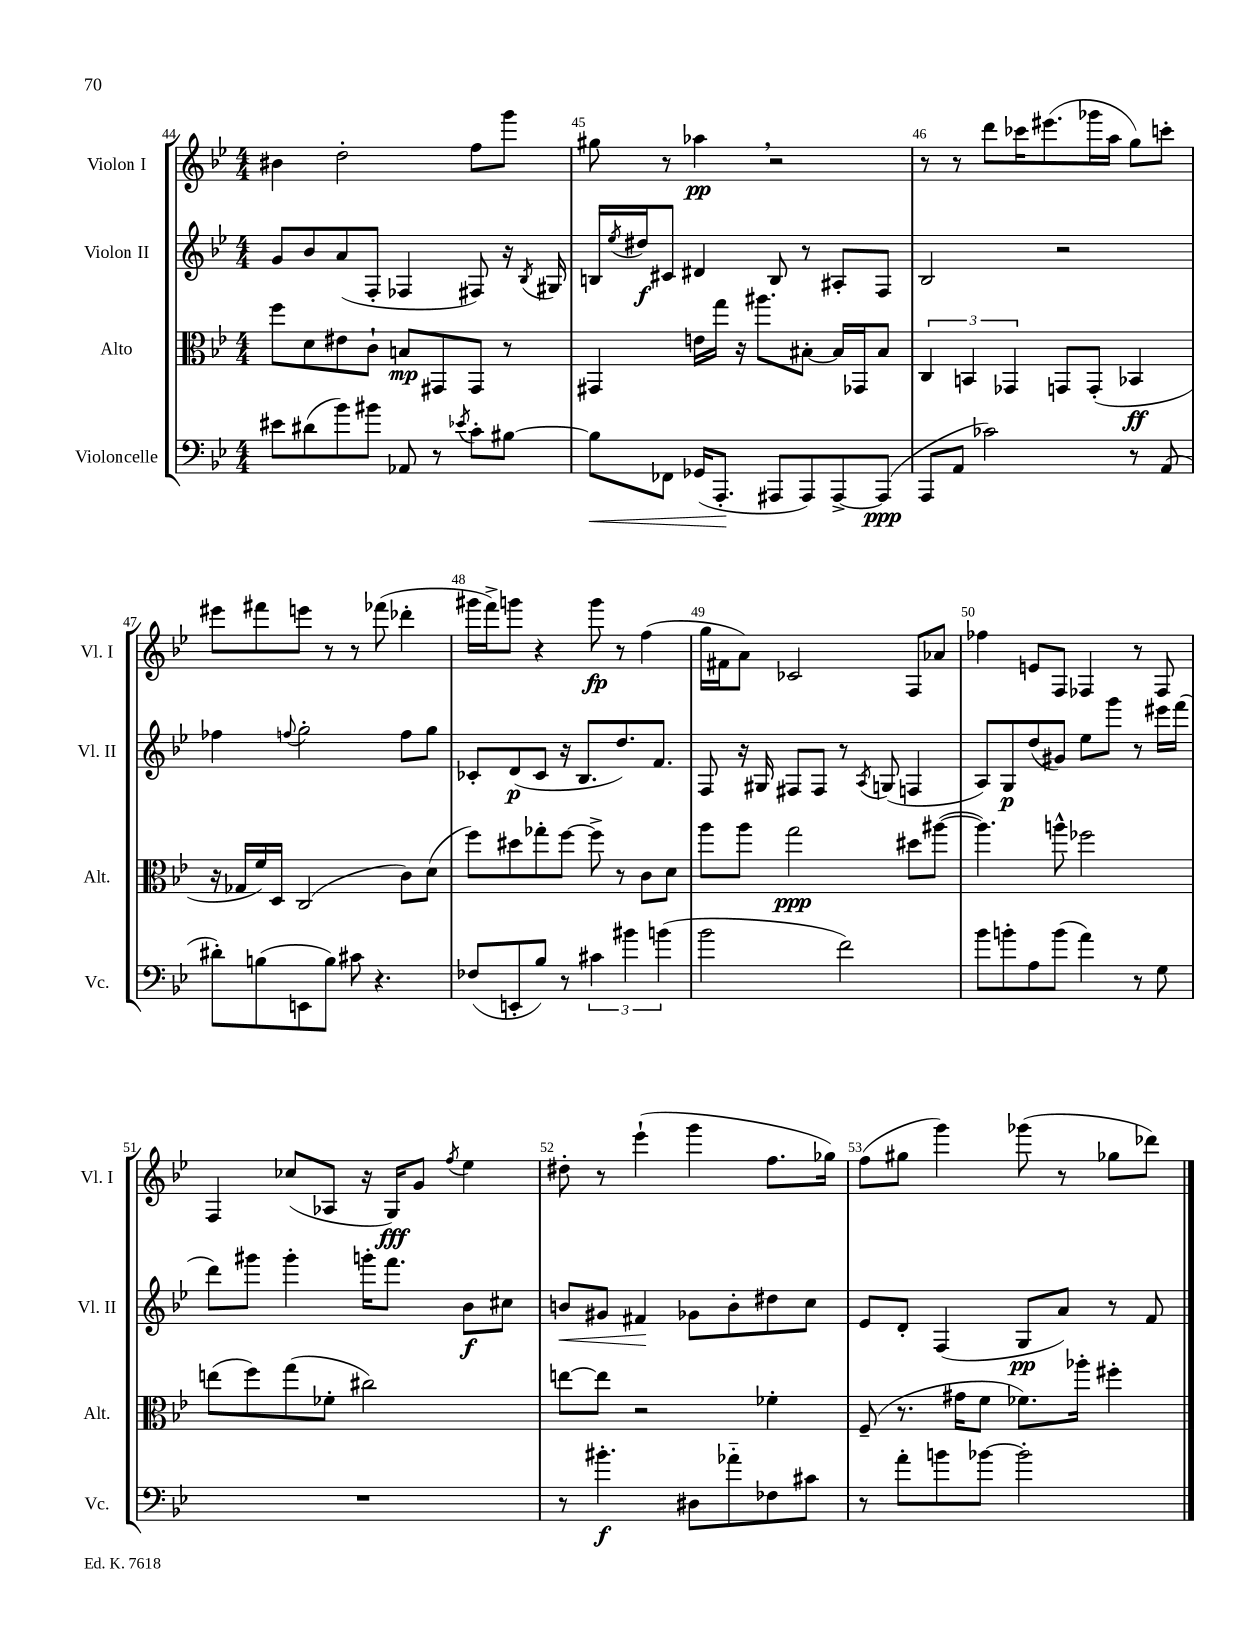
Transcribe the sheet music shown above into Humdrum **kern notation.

**kern	**dynam	**kern	**dynam	**kern	**dynam	**kern	**dynam
*part4	*part4	*part3	*part3	*part2	*part2	*part1	*part1
*staff4	*staff4	*staff3	*staff3	*staff2	*staff2	*staff1	*staff1
*I"Violoncelle	*	*I"Alto	*	*I"Violon II	*	*I"Violon I	*
*I'Vc.	*	*I'Alt.	*	*I'Vl. II	*	*I'Vl. I	*
*clefF4	*	*clefC3	*	*clefG2	*	*clefG2	*
*k[b-e-]	*	*k[b-e-]	*	*k[b-e-]	*	*k[b-e-]	*
*M4/4	*	*M4/4	*	*M4/4	*	*M4/4	*
=44	=44	=44	=44	=44	=44	=44	=44
8e#X\L	.	8ff\L	.	8g/L	.	4b#X\	.
(8d#X\	.	8d\	.	8b-/	.	.	.
8b-\)	.	8e#X\	.	(8a/	.	2dd'\	.
8b#X\J	.	8c`\J	.	8F'/J	.	.	.
8AA-X/	.	8Bn/L	mp	4F-X/	.	.	.
8r	.	8GG#X/	.	.	.	.	.
8qe-X/	.	.	.	.	.	.	.
8c'\L	.	8GG#/J	.	8F#X/)	.	8ff\L	.
[8B#X\J	.	8r	.	16r	.	8ggg\J	.
.	.	.	.	8qB-/	.	.	.
.	.	.	.	16G#X/	.	.	.
=45	=45	=45	=45	=45	=45	=45	=45
!	!LO:HP:b	!	!	!	!	!	!
8B#\L]	<	4GG#X/	.	16Bn/LL	.	8gg#X\	.
.	.	.	.	8qee-/	.	.	.
.	.	.	.	16dd#X/J	f	.	.
8FF-X\J	.	.	.	8c#X/J	.	8r	.
(16GG-X/KL	.	16en\LL	.	4d#X/	.	4aa-X,\	pp
8.AAA'/J	.	16gg\JJ	.	.	.	.	.
.	.	16r	.	.	.	.	.
.	.	8.aa#X\L	.	.	.	.	.
8AAA#X/L	[	.	.	8B/	.	2r	.
8AAA#/)	.	[8B#X'\J	.	8r	.	.	.
[8AAA#^/	.	16B#/LL]	.	8A#X'/L	.	.	.
.	.	16GG-X/J	.	.	.	.	.
(8AAA#/J]	ppp	8B#/J	.	8F/J	.	.	.
=46	=46	=46	=46	=46	=46	=46	=46
8AAA/L	.	6C/	.	2B-/	.	8r	.
8AA/J	.	.	.	.	.	8r	.
.	.	6BBn/	.	.	.	.	.
2c-X\)	.	.	.	.	.	8ddd\L	.
.	.	6GG-X/	.	.	.	.	.
.	.	.	.	.	.	16ccc-X\K	.
.	.	.	.	.	.	(8.eee#X\	.
.	.	8GGn/L	.	2r	.	.	.
.	.	(8GG'/J	.	.	.	16ggg-X\L	.
.	.	.	.	.	.	16aa\JJ	.
8r	.	4BB-X/	ff	.	.	8gg\L)	.
(8AA/	.	.	.	.	.	8cccn'\J	.
!!LO:LB:g=z
=47	=47	=47	=47	=47	=47	=47	=47
8d#X'\L)	.	16r	.	4ff-X\	.	8eee#X\L	.
.	.	16G-X/LL	.	.	.	.	.
(8Bn\	.	16f/)	.	.	.	8fff#X\	.
.	.	16D/JJ	.	.	.	.	.
.	.	.	.	8qqffn/	.	.	.
8EEn\	.	(2C/	.	2gg'\	.	8eeen\J	.
8B\J)	.	.	.	.	.	8r	.
8c#X\	.	.	.	.	.	8r	.
4.r	.	.	.	.	.	(8fff-X\	.
.	.	8c\L)	.	8ff\L	.	4ddd-X'\	.
.	.	(8d\J	.	8gg\J	.	.	.
=48	=48	=48	=48	=48	=48	=48	=48
(8F-X/L	.	8ff\L)	.	8c-X'/L	.	16ggg#X\LL	.
.	.	.	.	.	.	16fff^\J)	.
8EEn'/	.	8dd#X\	.	(8d/	p	8gggn\J	.
8B-/J)	.	8gg-X'\	.	8c-/J	.	4r	.
8r	.	[8ff\J	.	16r	.	.	.
.	.	.	.	8.B-/L	.	.	.
6c#X\	.	8ff^\]	.	.	.	8ggg\	fp
.	.	8r	.	8.dd/)	.	8r	.
6b#X\	.	.	.	.	.	.	.
.	.	8c\L	.	.	.	(4ff\	.
.	.	.	.	8.f/J	.	.	.
(6bn\	.	.	.	.	.	.	.
.	.	8d\J	.	.	.	.	.
=49	=49	=49	=49	=49	=49	=49	=49
2b-\	.	8aa\L	.	8F/	.	16gg\LL	.
.	.	.	.	.	.	16f#X\J	.
.	.	8aa\J	.	16r	.	8a\J)	.
.	.	.	.	16G#X/	.	.	.
.	.	2gg\	ppp	8F#X/L	.	2c-X/	.
.	.	.	.	8F#/J	.	.	.
2f\)	.	.	.	8r	.	.	.
.	.	.	.	8qA/	.	.	.
.	.	.	.	(8Gn/	.	.	.
.	.	8dd#X\L	.	4Fn/	.	8F/L	.
.	.	([8aa#X\J	.	.	.	8a-X/J	.
=50	=50	=50	=50	=50	=50	=50	=50
8b-\L	.	4.aa#\])	.	8A/L)	.	4ff-X\	.
8bn'\	.	.	.	8G/	p	.	.
8A\	.	.	.	(8dd/	.	8en/L	.
(8b\J	.	8aan^^\	.	8g#X/J)	.	8F/J	.
4a\)	.	2ff-X\	.	8ee-\L	.	4F-X/	.
.	.	.	.	8ggg\J	.	.	.
8r	.	.	.	8r	.	8r	.
8G\	.	.	.	16eee#X\LL	.	8F-/	.
.	.	.	.	(16fff\JJ	.	.	.
!!LO:LB:g=z
=51	=51	=51	=51	=51	=51	=51	=51
1r	.	(8een\L	.	8ddd\L)	.	4F/	.
.	.	8ff\)	.	8ggg#X\J	.	.	.
.	.	(8gg\	.	4ggg#'\	.	(8cc-X/L	.
.	.	8f-X'\J	.	.	.	8A-X/J	.
.	.	2cc#X\)	.	16gggn'\KL	.	16r	.
.	.	.	.	8.fff\J	.	16G/KL)	fff
.	.	.	.	.	.	8g/J	.
.	.	.	.	.	.	8qff/	.
.	.	.	.	8b-\L	f	4ee-\	.
.	.	.	.	8cc#X\J	.	.	.
=52	=52	=52	=52	=52	=52	=52	=52
!	!	!	!	!	!LO:HP:b	!	!
8r	.	[8een\L	.	8bn/L	<	8dd#X'\	.
4.b#X'\	f	8ee\J]	.	8g#X/J	.	8r	.
.	.	2r	.	4f#X/	.	(4eee-`\	.
8D#X\L	.	.	.	8g-X\L	[	4ggg\	.
8a-X\	.	.	.	8b'\	.	.	.
8F-X\	.	4f-X'\	.	8dd#X\	.	8.ff\L	.
8c#X\J	.	.	.	8cc\J	.	.	.
.	.	.	.	.	.	16gg-X\Jk)	.
=53	=53	=53	=53	=53	=53	=53	=53
8r	.	(8F~/	.	8e-/L	.	(8ff\L	.
8a'\L	.	8.r	.	8d'/J	.	8gg#X\J	.
8bn\	.	.	.	(4F/	.	4ggg\)	.
.	.	16g#X\KL	.	.	.	.	.
[8b-X\J	.	8f\J	.	.	.	.	.
2b-'\]	.	8.f-X\L)	.	8G/L	pp	(8ggg-X\	.
.	.	.	.	8a/J)	.	8r	.
.	.	16aa-X'\Jk	.	.	.	.	.
.	.	4ff#X'\	.	8r	.	8gg-X\L	.
.	.	.	.	8f/	.	8ddd-X\J)	.
==	==	==	==	==	==	==	==
*-	*-	*-	*-	*-	*-	*-	*-
